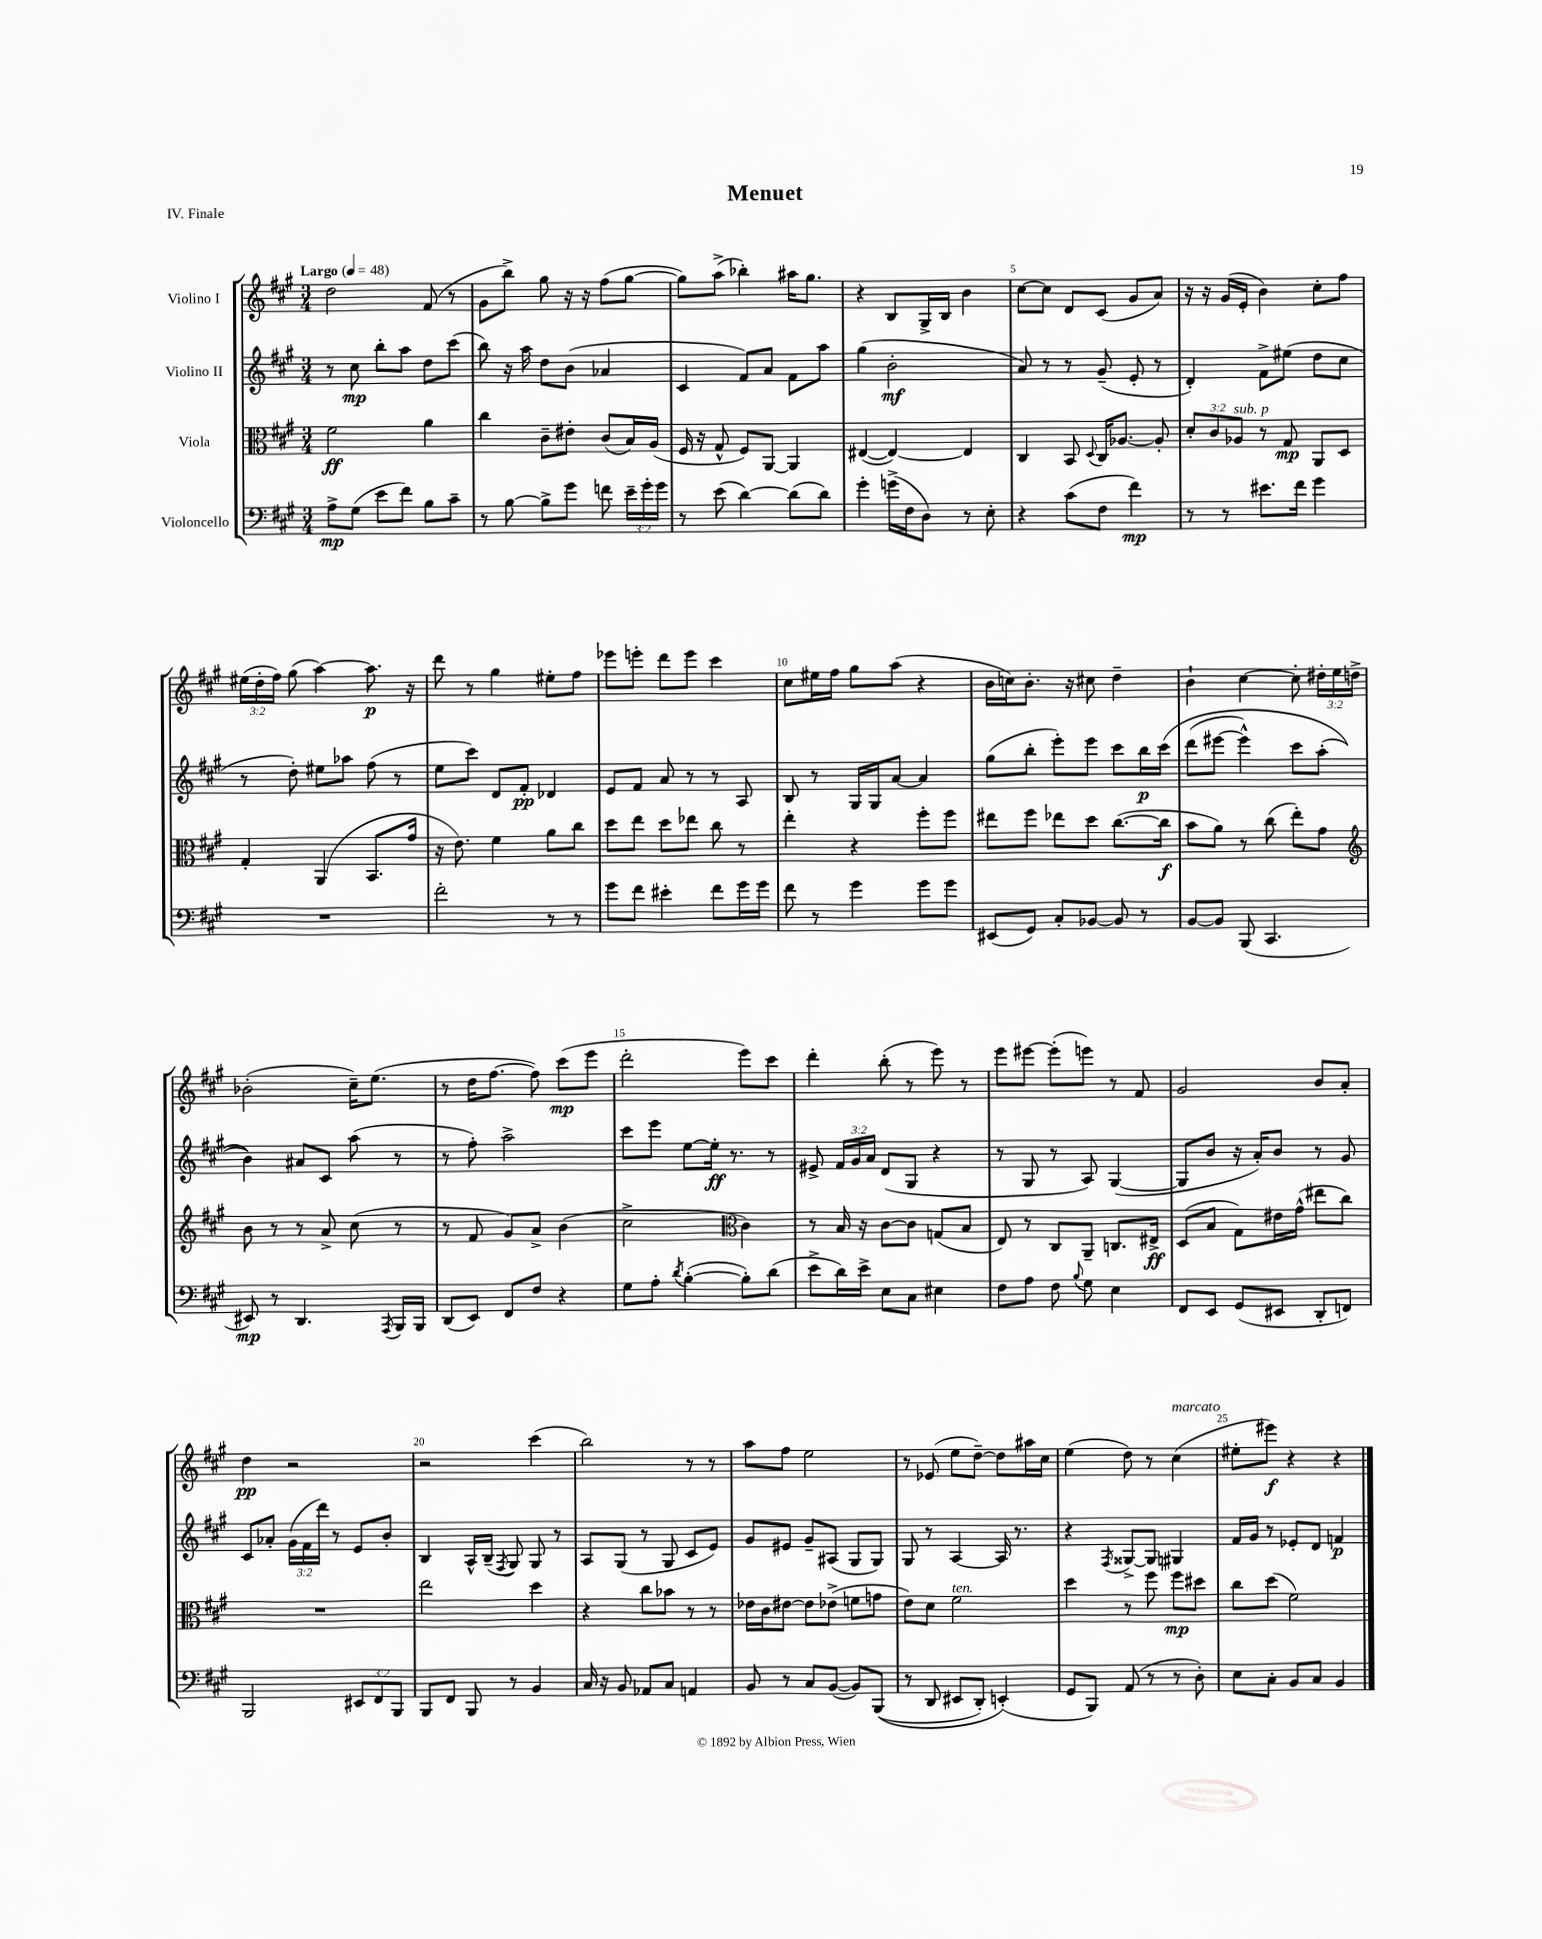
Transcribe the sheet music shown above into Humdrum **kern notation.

**kern	**kern	**kern	**kern
*staff4	*staff3	*staff2	*staff1
*clefF4	*clefC3	*clefG2	*clefG2
*k[f#c#g#]	*k[f#c#g#]	*k[f#c#g#]	*k[f#c#g#]
*M3/4	*M3/4	*M3/4	*M3/4
*MM48	*MM48	*MM48	*MM48
8A^\L	2f#\	8r	2dd\
(8G#\J	.	8cc#\	.
8e\L	.	8bb'\L	.
8f#\J)	.	8aa\J	.
8B\L	4a\	8dd\L	(8f#/
8c#~\J	.	(8ccc#\J	8r
=	=	=	=
8r	4cc#\	8bb\)	8g#\L
[8B\	.	16r	8bb^\J)
.	.	16aa\	.
8B^\]L	8c#~\L	8dd\L	8gg#\
8g#\J	8e#'\J	(8b\J	16r
.	.	.	16r
8f\	(8c#/L	4a-/	(8ff#\L
24e~\LL	16B/L)	.	[8gg#\J
24g#'\	.	.	.
.	(16A/JJ	.	.
24g#\JJ	.	.	.
=	=	=	=
8r	16F#/	4c#/	8gg#\]L)
.	16r	.	.
(8e\	8G#^^/	.	(8aa^\J
[4d\)	8F#/L)	8f#/L)	4bb-'\)
.	[8AA/J	8a/J	.
(8d\]L	4AA/]	8f#\L	16aa#\LK
.	.	.	8.gg#\J
8d\J)	.	8aa\J	.
=	=	=	=
4g#'\	([4E#/	(4gg#\	4r
(16g^\LL	4E#/_)	2b'\	8B/L
16F#\J	.	.	.
8D\J)	.	.	16G#^/L
.	.	.	16B/JJ
8r	4E#/]	.	4b\
8E'\	.	.	.
=	=	=	=
4r	4C#/	8a/)	[8cc#\L
.	.	8r	8cc#\]J
(8c#\L	8BB/	8r	8d/L
.	8qqD/	.	.
8F#\J	16C#/LK	(8g#~/	(8c#/J
.	[8.A-/J	.	.
4f#\)	.	8e'/	8g#/L
.	8A-'/]	8r	8a/J)
=	=	=	=
8r	12d'/L	4d'/)	16r
.	.	.	16r
.	12c#/	.	.
8r	.	.	(16g#/LL
.	12A-/J	.	.
.	.	.	16e'/JJ
8.e#\L	8r	8f#^\L	4b\)
.	8G#/	(8ee#\J	.
16f#\Jk	.	.	.
4g#\	8AA/L	8dd\L	8cc#'\L
.	8D/J	8cc#\J	8ff#\J
=	=	=	=
2.r	4G#'/	8r	(24ee#\LL
.	.	.	24dd'\
.	.	.	24ff#\JJ)
.	.	8dd'\)	(8gg#\
.	(4AA/	8ee#\L	[4aa\)
.	.	8aa-\J	.
.	8.BB/L	(8ff#\	8.aa\]
.	.	8r	.
.	16g#/Jk	.	16r
=	=	=	=
2f#'\	16r	8ee\L	8ddd\
.	8.e\)	.	.
.	.	8ccc#\J)	8r
.	4f#\	8d/L	4gg#\
.	.	8f#'/J	.
8r	8a\L	4d-/	8ee#'\L
8r	8cc#\J	.	8ff#\J
=	=	=	=
8g#\L	8dd\L	8e/L	8eee-\L
8f#\J	8ee\J	8f#/J	8eee'\J
4e#'\	8dd\L	8a/	8ddd\L
.	8ee-\J	8r	8eee\J
8f#\L	8cc#\	8r	4ccc#\
16g#\L	8r	8A/	.
16g#\JJ	.	.	.
=	=	=	=
8f#\	4ee'\	8B/	8cc#\L
8r	.	8r	16ee#\L
.	.	.	16ff#\JJ
4g#\	4r	16G#/LL	8gg#\L
.	.	16G#/J	.
.	.	[8a/J	(8aa\J
8g#\L	8ff#'\L	4a/]	4r
8g#\J	8ff#\J	.	.
=	=	=	=
(8EE#/L	8ee#\L	(8gg#\L	16b\LL
.	.	.	16cc\J)
8GG#/J)	8ff#\J	8bb'\J	8.b'\J
8C#'/L	8ee-\L	8eee'\L)	.
.	.	.	16r
[8BB-/J	8dd\J	8eee\J	8cc#\
8BB-/]	([8.cc#\L	8ccc#\L	4dd~\
8r	.	16bb\L	.
.	16cc#\]Jk	&(16ccc#\JJ	.
=	=	=	=
[8BB/L	8b\L	(8ddd\L	4b`\
8BB/]J	8a\J)	[8eee#\J	.
(8BBB/	8r	4eee#^^\])	[4cc#\
4.CC#/	(8cc#\	.	.
.	8ee'\L)	8ccc#\L	8cc#'\]
.	8g#\J	(8aa'\J	24dd#'\LL
.	.	.	24ee\
.	.	.	24dd^\JJ
=	=	=	=
*	*clefG2	*	*
8EE#/)	8b\	4b\)&)	(2b-'\
8r	8r	.	.
4.DD/	8r	8a#/L	.
.	8a^/	8c#/J	.
.	(8cc#\	(8aa\	16cc#~\LK)
.	.	.	(8.ee\J
8qAAA/	.	.	.
16BBB/LL	8r	8r	.
16BBB/JJ	.	.	.
=	=	=	=
(8DD/L	8r	8r	8r
8EE/J)	8f#/	8ff#'\)	16dd\LK
.	.	.	[8.ff#\J
8FF#/L	8g#/L)	2aa^\	.
8F#/J	8a^/J	.	8ff#\])
4r	(4b\	.	(8ccc#\L
.	.	.	8eee\J
=	=	=	=
8G#\L	2cc#^\	8ccc#\L	2ddd'\
8A'\J	.	8eee\J	.
8qd/	.	.	.
([4B'\	.	[8ee\L	.
.	.	16ee'\]Jk	.
.	.	8.r	.
*	*clefC3	*	*
8B'\]L)	4c#\)	.	8eee\L)
(8d\J	.	8r	8ccc#\J
=	=	=	=
8e^\L	8r	8e#^/	4ddd'\
16d\L)	16B/	24f#/LL	.
.	.	24g#/	.
16e^\JJ	16r	.	.
.	.	24a/JJ	.
8E\L	[8c#\L	(8d/L	(8bb'\
8C#\J	8c#\]J	8G#/J	8r
4E#\	(8G/L	4r	8eee\)
.	8B/J	.	8r
=	=	=	=
8F#\L	8E/)	8r	8eee\L
8A\J	8r	8G#/	[8eee#\J
8F#\	8C#/L	8r	(8eee#'\]L
8qqB/	.	.	.
8G#\	8AA~/J	8A/)	8eee\J)
4E\	8.C/L	([4G#/	8r
.	.	.	8f#/
.	16E#^/Jk	.	.
=	=	=	=
8FF#/L	(8D/L	8G#/]L	2g#/
8EE/J	8B/J	8b/J	.
(8GG#/L	8G#\L)	16r	.
.	.	16a'/LK)	.
8EE#/J	16e#\L	8b/J	.
.	(16g#^^\JJ	.	.
8DD'/L	8ee#\L	8r	8b/L
8FF/J)	8cc#\J)	8g#/	8a'/J
=	=	=	=
2BBB/	2.r	8c#/L	4dd\
.	.	8a-'/J	.
.	.	(24g#\LL	2r
.	.	24f#\	.
.	.	24ddd\JJ)	.
.	.	8r	.
12EE#/L	.	8e/L	.
12FF#/	.	.	.
.	.	8b'/J	.
12BBB/J	.	.	.
=	=	=	=
8BBB/L	2ee\	4B/	2r
8FF#/J	.	.	.
8BBB/	.	16A^^/LL	.
.	.	(16B~/JJ	.
.	.	8qF#/	.
8r	.	8G#/)	.
4BB/	4dd\	8G#/	(4ccc#\
.	.	8r	.
=	=	=	=
16C#/	4r	8A/L	2bb\)
16r	.	.	.
8BB/	.	(8G#/J	.
8AA-/L	8cc#\L	8r	.
8C#/J	8b-\J	8G#/	.
4AA/	8r	8c#/L	8r
.	8r	8e/J)	8r
=	=	=	=
8BB/	16e-\LL	8g#/L	8aa\L
.	16c#\J	.	.
8r	[8e#\J	8e#/J	8ff#\J
8C#/L	8e#\]L	8g#~/L	2ee\
([8BB/J	(8e-^\J	(8A#/J	.
8BB/]L)	8f\L	8G#/L	.
&((8BBB/J	8g\J	8G#/J)	.
=	=	=	=
8r	8e\L)	8G#/	8r
8DD/	8d\J	8r	(8e-/
8EE#/L	2f#\	[4A/	8ee\L
8DD'/J)	.	.	[8dd~\J)
(4EE'/&)	.	16A/]	8dd\]L
.	.	8.r	.
.	.	.	16aa#\L
.	.	.	16cc#\JJ
=	=	=	=
8GG#/L	4dd\	4r	(4ee\
8BBB/J)	.	.	.
.	.	8qF#/	.
(8AA/	8r	[8G##^/L	8dd\)
8r	8ff#\	8G##/]J	8r
8r	8ff#\L	4G#/	(4cc#\
8D'\)	8dd#\J	.	.
=	=	=	=
8E\L	8cc#\L	16f#/LL	8ee#'\L
.	.	16g#/JJ	.
8C#'\J	(8dd\J	8r	8eee#\J)
8BB/L	2f#\)	8e-'/L	4r
8C#/J	.	8d/J	.
4BB/	.	4f/	4r
==	==	==	==
*-	*-	*-	*-
